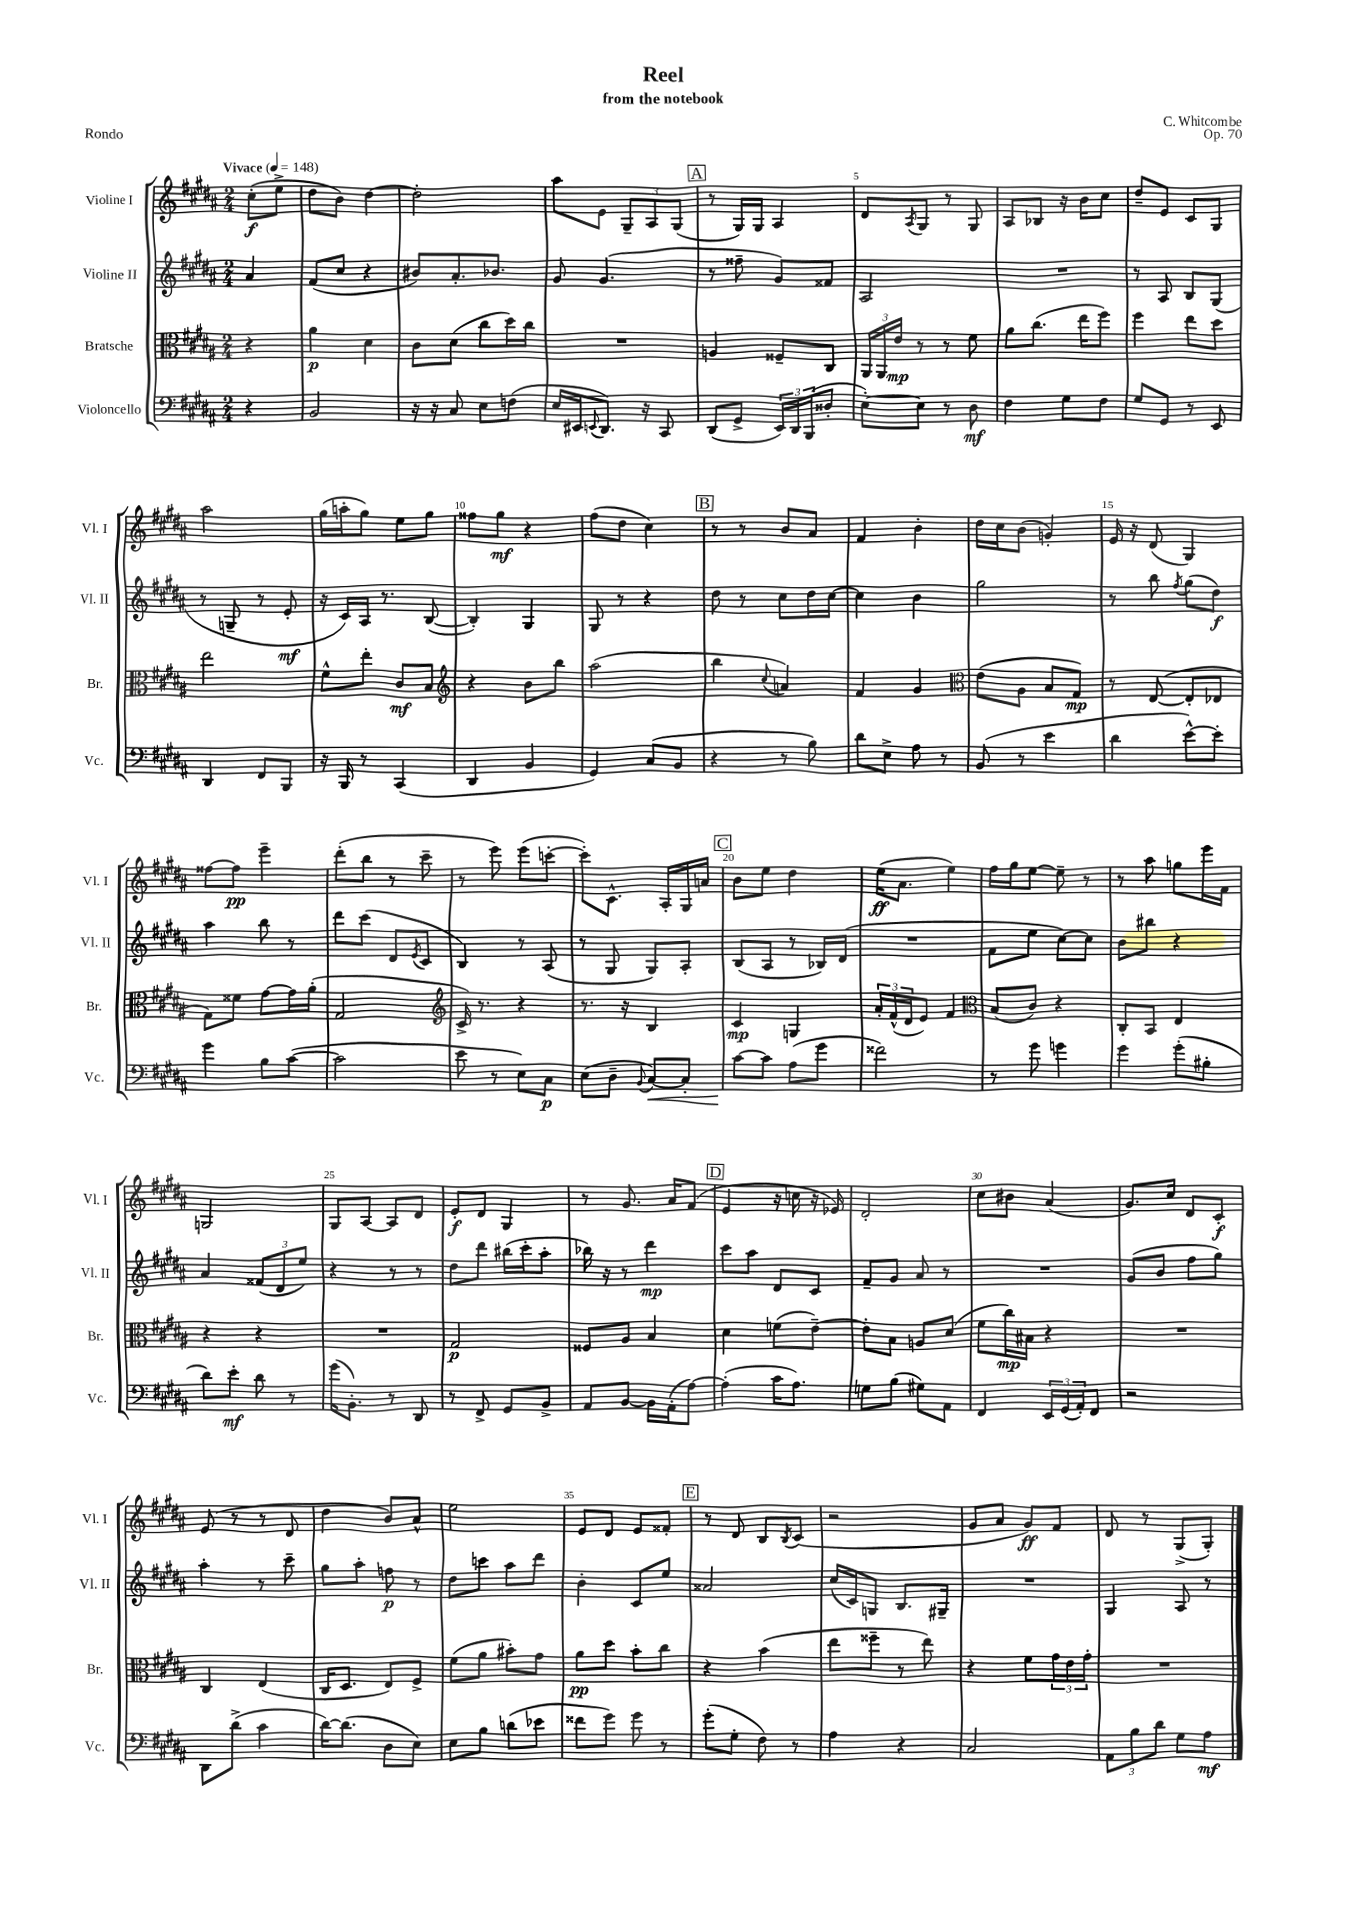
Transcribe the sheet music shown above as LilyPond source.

\header { title = "Reel" composer = "C. Whitcombe" subtitle = "from the notebook" opus = "Op. 70" piece = "Rondo" }
<<
\new StaffGroup <<
\new Staff = "s0" \with { instrumentName = "Violine I" shortInstrumentName = "Vl. I" } {
    \clef treble \key b \major \numericTimeSignature \time 2/4 \partial 4 \tempo "Vivace" 4 = 148
    cis''8-.\f( e''8-> |
    dis''8 b'8) dis''4~ |
    dis''2-. |
    ais''8 e'8 \tuplet 3/2 { gis8-- ais8 gis8( } |
    \mark \markup { \box "A" } r8 gis16) gis16 ais4 |
    dis'8 \acciaccatura { ais8 } gis8 r8 gis8 |
    ais8 bes8 r16 b'16 cis''8 |
    dis''8-- e'8 cis'8 gis8 |
    ais''2 |
    gis''16( a''16-. gis''8) e''8 gis''8 |
    fisis''8 gis''8\mf r4 |
    fis''8( dis''8 cis''4) |
    \mark \markup { \box "B" } r8 r8 b'8 ais'8 |
    fis'4 b'4-. |
    dis''16 cis''16 b'8( g'4-.) |
    e'16 r16 dis'8( gis4) |
    fisis''8~ fisis''8\pp e'''4-- |
    dis'''8-.( b''8 r8 cis'''8-- |
    r8 e'''8) e'''8( c'''8~-. |
    c'''8-.) cis'8.-^ ais16-. gis16 a'16 |
    \mark \markup { \box "C" } b'8 e''8 dis''4 |
    e''16\ff( ais'8. e''4) |
    fis''16 gis''16 e''8~ e''8-- r8 |
    r8 ais''8 g''8 e'''16 fis'16 |
    g2 |
    gis8 ais8~ ais8 dis'8 |
    e'8-.\f dis'8 gis4 |
    r8 gis'8. ais'16 fis'8( |
    \mark \markup { \box "D" } e'4 r16 c''16 r16 ees'16) |
    dis'2-. |
    cis''8 bis'8 ais'4( |
    gis'8.) cis''16 dis'8 cis'8-.\f |
    e'8( r8 r8 dis'8 |
    dis''4 b'8) ais'8-^ |
    e''2 |
    e'8 dis'8 e'8 fisis'8-. |
    \mark \markup { \box "E" } r8 dis'8 b8 \acciaccatura { b8 } cis'8( |
    r2 |
    gis'8 ais'8 gis'8\ff) fis'8 |
    dis'8 r8 gis8->( gis8-.) \bar "|." |
}
\new Staff = "s1" \with { instrumentName = "Violine II" shortInstrumentName = "Vl. II" } {
    \clef treble \key b \major \numericTimeSignature \time 2/4 \partial 4
    ais'4 |
    fis'8( cis''8 r4 |
    bis'8) ais'8.-. bes'8. |
    gis'8 gis'4.( |
    \mark \markup { \box "A" } r8 fisis''8-- gis'8) fisis'8 |
    ais2 |
    R2 |
    r8 ais8 b8 gis8( |
    r8 g8-- r8 e'8-.\mf |
    r16 cis'16) ais16 r8. b8~( |
    b4-.) gis4 |
    gis8 r8 r4 |
    \mark \markup { \box "B" } dis''8 r8 cis''8 dis''16 cis''16~ |
    cis''4 b'4 |
    gis''2 |
    r8 b''8 \acciaccatura { fis''8 } gis''8( dis''8\f) |
    ais''4 b''8 r8 |
    dis'''8 cis'''8( dis'8 \acciaccatura { e'8 } cis'8 |
    b4) r8 ais8( |
    r8 gis8 gis8) ais8-. |
    \mark \markup { \box "C" } b8( ais8 r8 bes16) dis'16( |
    R2 |
    fis'8 e''8 cis''8~) cis''8 |
    b'8 bis''8 r4 |
    ais'4 \tuplet 3/2 { fisis'8( dis'8 e''8) } |
    r4 r8 r8 |
    dis''8 dis'''8 bis''16( cis'''16-. ais''8-. |
    bes''16) r16 r8 dis'''4\mp |
    \mark \markup { \box "D" } cis'''8 ais''8 dis'8 cis'8 |
    fis'8-- gis'8 ais'8 r8 |
    R2 |
    gis'8( b'8 fis''8 gis''8) |
    ais''4-. r8 cis'''8-- |
    gis''8 ais''8-. f''8\p r8 |
    dis''8 c'''8 ais''8 dis'''8 |
    b'4-. cis'8 e''8 |
    \mark \markup { \box "E" } aisis'2 |
    cis''16( cis'16) g8 b8. gis16-- |
    R2 |
    gis4 ais8 r8 \bar "|." |
}
\new Staff = "s2" \with { instrumentName = "Bratsche" shortInstrumentName = "Br." } {
    \clef alto \key b \major \numericTimeSignature \time 2/4 \partial 4
    r4 |
    ais'4\p dis'4 |
    cis'8 dis'8( cis''8 dis''16) cis''16 |
    R2 |
    \mark \markup { \box "A" } a4 fisis8-- cis8 |
    \tuplet 3/2 { ais,16 ais,16 e'16\mp } r8 r8 fis'8 |
    ais'8 cis''8.( e''16 fis''8) |
    fis''4 e''8 dis''8 |
    e''2 |
    fis'8-^ e''8-. cis'8\mf b8 |
    \clef treble r4 b'8 b''8 |
    ais''2( |
    \mark \markup { \box "B" } b''4 \appoggiatura { cis''8 } a'4) |
    fis'4 gis'4 |
    \clef alto e'8( ais8 b8 gis8\mp) |
    r8 e8~( e8-. ees8 |
    gis8) fisis'8 gis'8~ gis'16 ais'16-.( |
    gis2 |
    \clef treble cis'16->) r8. r4 |
    r8. r16 b4 |
    \mark \markup { \box "C" } cis'4\mp g4 |
    \tuplet 3/2 { ais'16-. fis'16-^( dis'16 } e'8) fis'4 |
    \clef alto b8( cis'8) r4 |
    cis8-. b,8 e4 |
    r4 r4 |
    R2 |
    gis2\p |
    fisis8 ais8 b4 |
    \mark \markup { \box "D" } dis'4 f'8( e'8~--) |
    e'8-. b8 a8 dis'8( |
    fis'8 cis''16\mp) bis16 r4 |
    R2 |
    cis4 e4( |
    cis16 dis8. e8) fis8-> |
    fis'8( ais'8 bis'8-.) gis'8 |
    ais'8\pp dis''8 b'8-. cis''8 |
    \mark \markup { \box "E" } r4 b'4( |
    e''8 fisis''8-- r8 e''8) |
    r4 fis'8 \tuplet 3/2 { gis'16 e'16 gis'16-. } |
    R2 \bar "|." |
}
\new Staff = "s3" \with { instrumentName = "Violoncello" shortInstrumentName = "Vc." } {
    \clef bass \key b \major \numericTimeSignature \time 2/4 \partial 4
    r4 |
    b,2 |
    r16 r16 cis8 e8 f8( |
    e16 eis,16 \appoggiatura { e,8 } dis,8.) r16 cis,8 |
    \mark \markup { \box "A" } dis,8( gis,8-> \tuplet 3/2 { e,16) dis,16 b,,16( } disis8-. |
    e8~-.) e8 r8 dis8\mf |
    fis4 gis8 fis8 |
    gis8 gis,8 r8 e,8 |
    dis,4 fis,8 b,,8 |
    r16 b,,16 r8 cis,4( |
    dis,4 b,4 |
    gis,4) cis8( b,8 |
    \mark \markup { \box "B" } r4 r8 b8) |
    dis'8 e8-> ais8 r8 |
    b,8( r8 e'4 |
    dis'4 e'8~-^) e'8-. |
    gis'4 b8 cis'8~( |
    cis'2 |
    e'8 r8 e8) cis8\p |
    e8( dis8-- \appoggiatura { b,8 } cis8~\<) cis8-. |
    \mark \markup { \box "C" } cis'8~\! cis'8 ais8( gis'8 |
    fisis'2) |
    r8 gis'8 g'4 |
    gis'4 gis'8-.( bis8-. |
    dis'8) e'8-.\mf dis'8 r8 |
    gis'16( b,8.-.) r8 dis,8 |
    r8 fis,8-> gis,8 b,8-> |
    ais,8 b,8~ b,16 ais,16-.( ais8~) |
    \mark \markup { \box "D" } ais4-.( cis'16 ais8.) |
    g8 b8( gis8) ais,8 |
    fis,4 \tuplet 3/2 { e,16 gis,16( ais,16-.) } fis,8 |
    r2 |
    dis,8 dis'8->( cis'4 |
    dis'16~) dis'8.( dis8 e8) |
    e8 b8 d'8( ees'8 |
    fisis'8 gis'8) gis'8 r8 |
    \mark \markup { \box "E" } gis'8-.( gis8-. fis8) r8 |
    ais4 r4 |
    cis2 |
    \tuplet 3/2 { ais,8 b8 dis'8 } gis8 ais8\mf \bar "|." |
}
>>
>>
\layout { \context { \Score \override BarNumber.break-visibility = ##(#f #t #t) barNumberVisibility = #(every-nth-bar-number-visible 5) } }
